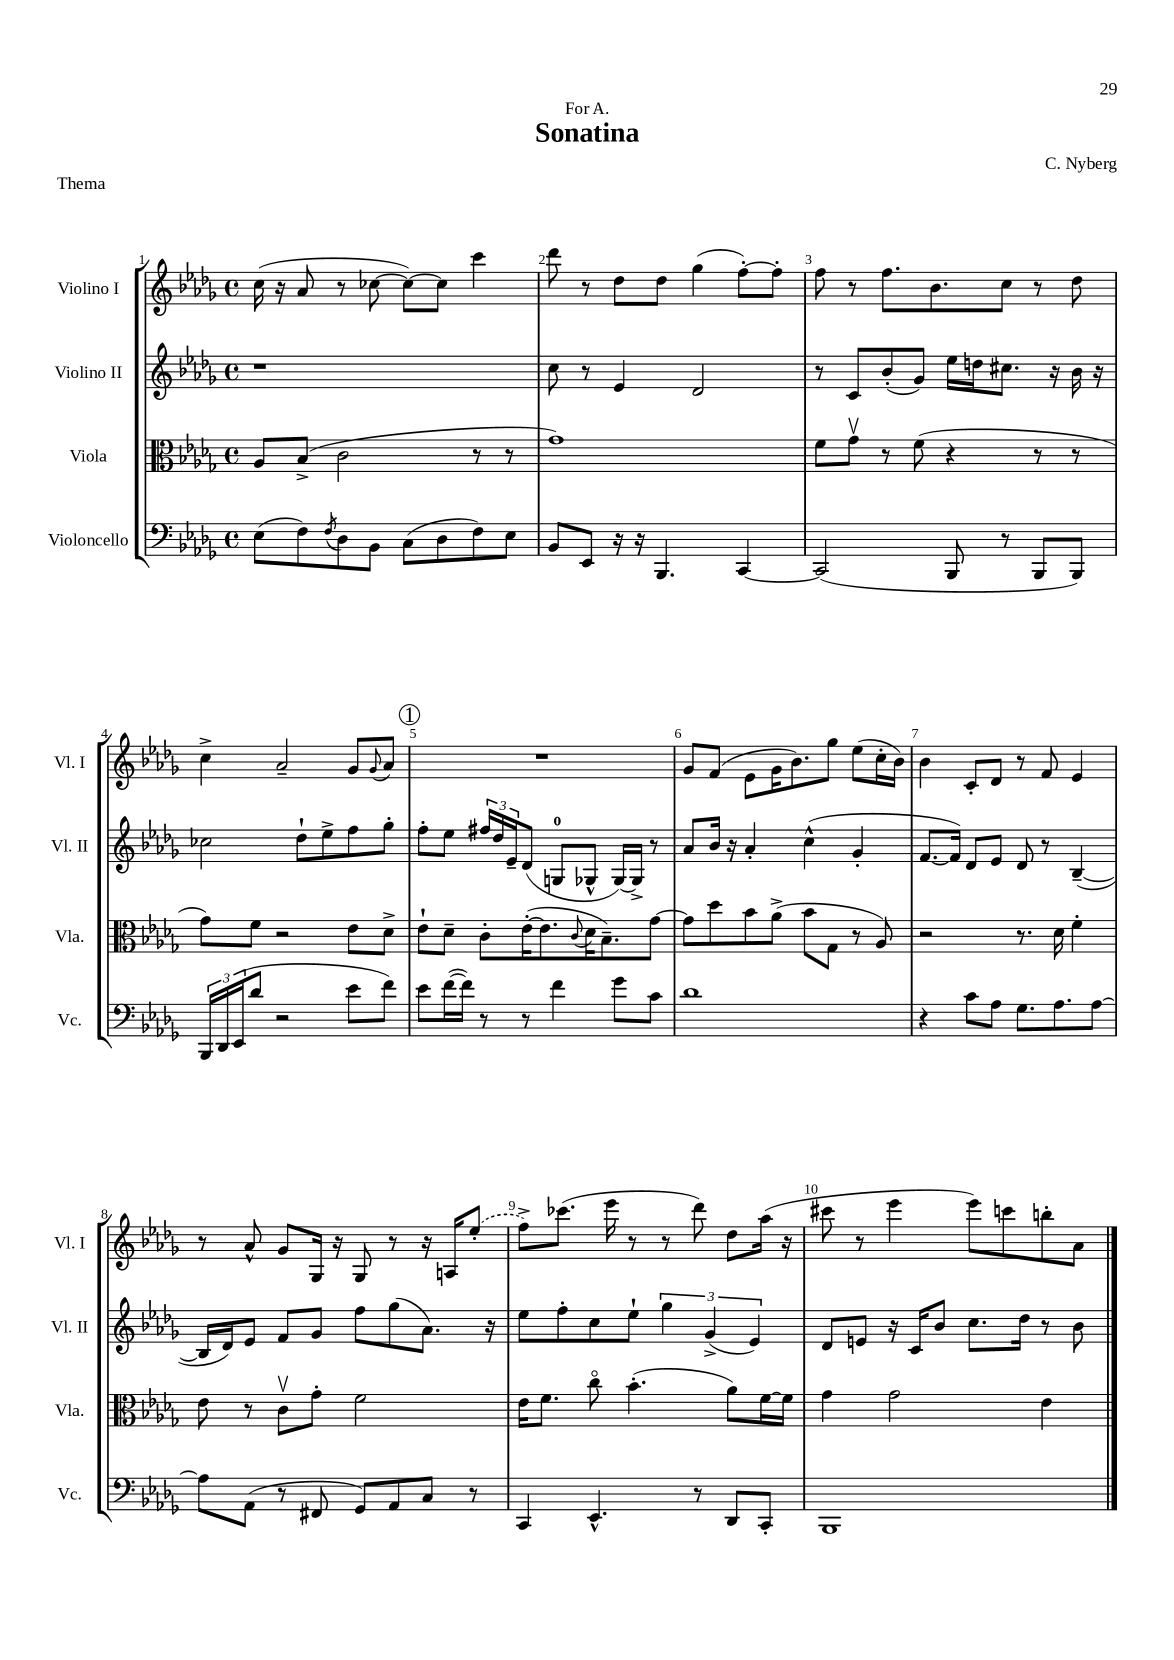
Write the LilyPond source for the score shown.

\header { title = "Sonatina" composer = "C. Nyberg" dedication = "For A." piece = "Thema" }
<<
\new StaffGroup <<
\new Staff = "s0" \with { instrumentName = "Violino I" shortInstrumentName = "Vl. I" } {
    \clef treble \key des \major \defaultTimeSignature \time 4/4
    c''16( r16 aes'8 r8 ces''8~ ces''8~) ces''8 c'''4 |
    des'''8 r8 des''8 des''8 ges''4( f''8~-.) f''8-. |
    f''8 r8 f''8. bes'8. c''8 r8 des''8 |
    c''4-> aes'2-- ges'8 \appoggiatura { ges'8 } aes'8 |
    \mark \markup { \circle "1" } R1 |
    ges'8 f'8( ees'8 ges'16 bes'8.) ges''8 ees''8( c''16-. bes'16) |
    bes'4 c'8-. des'8 r8 f'8 ees'4 |
    r8 aes'8-^ ges'8 ges16 r16 ges8 r8 r16 a16 \once \slurDashed ees''8-.( |
    f''8->) ces'''8.( ees'''16 r8 r8 des'''8) des''8 aes''16( r16 |
    cis'''8 r8 ees'''4 ees'''8) c'''8 b''8-. aes'8 \bar "|." |
}
\new Staff = "s1" \with { instrumentName = "Violino II" shortInstrumentName = "Vl. II" } {
    \clef treble \key des \major \defaultTimeSignature \time 4/4
    r1 |
    c''8 r8 ees'4 des'2 |
    r8 c'8 bes'8-.( ges'8) ees''16 d''16 cis''8. r16 bes'16 r16 |
    ces''2 des''8-! ees''8-> f''8 ges''8-. |
    \mark \markup { \circle "1" } f''8-. ees''8 \tuplet 3/2 { fis''16 des''16 ees'16-- } des'8( g8-0 ges8-^ ges16~) ges16-> r8 |
    aes'8 bes'16 r16 aes'4-. c''4-^( ges'4-. |
    f'8.~ f'16) des'8 ees'8 des'8 r8 bes4~--( |
    bes16 des'16) ees'8 f'8 ges'8 f''8 ges''8( aes'8.) r16 |
    ees''8 f''8-. c''8 ees''8-! \tuplet 3/2 { ges''4 ges'4->( ees'4) } |
    des'8 e'8 r16 c'16 bes'8 c''8. des''16 r8 bes'8 \bar "|." |
}
\new Staff = "s2" \with { instrumentName = "Viola" shortInstrumentName = "Vla." } {
    \clef alto \key des \major \defaultTimeSignature \time 4/4
    aes8 bes8->( c'2 r8 r8 |
    ges'1) |
    f'8 ges'8\upbow r8 f'8( r4 r8 r8 |
    ges'8) f'8 r2 ees'8 des'8-> |
    \mark \markup { \circle "1" } ees'8-! des'8-- c'8-. ees'16~-.( ees'8. \appoggiatura { c'8 } des'16 bes8.--) ges'8~ |
    ges'8 des''8 bes'8 aes'8->( bes'8 ges8 r8 aes8) |
    r2 r8. des'16 f'4-. |
    ees'8 r8 c'8\upbow ges'8-. f'2 |
    ees'16 f'8. c''8\flageolet bes'4.-.( aes'8) f'16~ f'16 |
    ges'4 ges'2 ees'4 \bar "|." |
}
\new Staff = "s3" \with { instrumentName = "Violoncello" shortInstrumentName = "Vc." } {
    \clef bass \key des \major \defaultTimeSignature \time 4/4
    ees8( f8) \acciaccatura { f8 } des8 bes,8 c8( des8 f8) ees8 |
    bes,8 ees,8 r16 r16 bes,,4. c,4~ |
    c,2( bes,,8 r8 bes,,8 bes,,8) |
    \tuplet 3/2 { bes,,16 des,16 ees,16( } des'8 r2 ees'8 f'8) |
    \mark \markup { \circle "1" } ees'8 f'16~( f'16) r8 r8 f'4 ges'8 c'8 |
    des'1 |
    r4 c'8 aes8 ges8. aes8. aes8~ |
    aes8 aes,8( r8 fis,8 ges,8) aes,8 c8 r8 |
    c,4 ees,4.-^ r8 des,8 c,8-. |
    bes,,1 \bar "|." |
}
>>
>>
\layout { \context { \Score \override BarNumber.break-visibility = ##(#f #t #t) barNumberVisibility = #all-bar-numbers-visible } }
